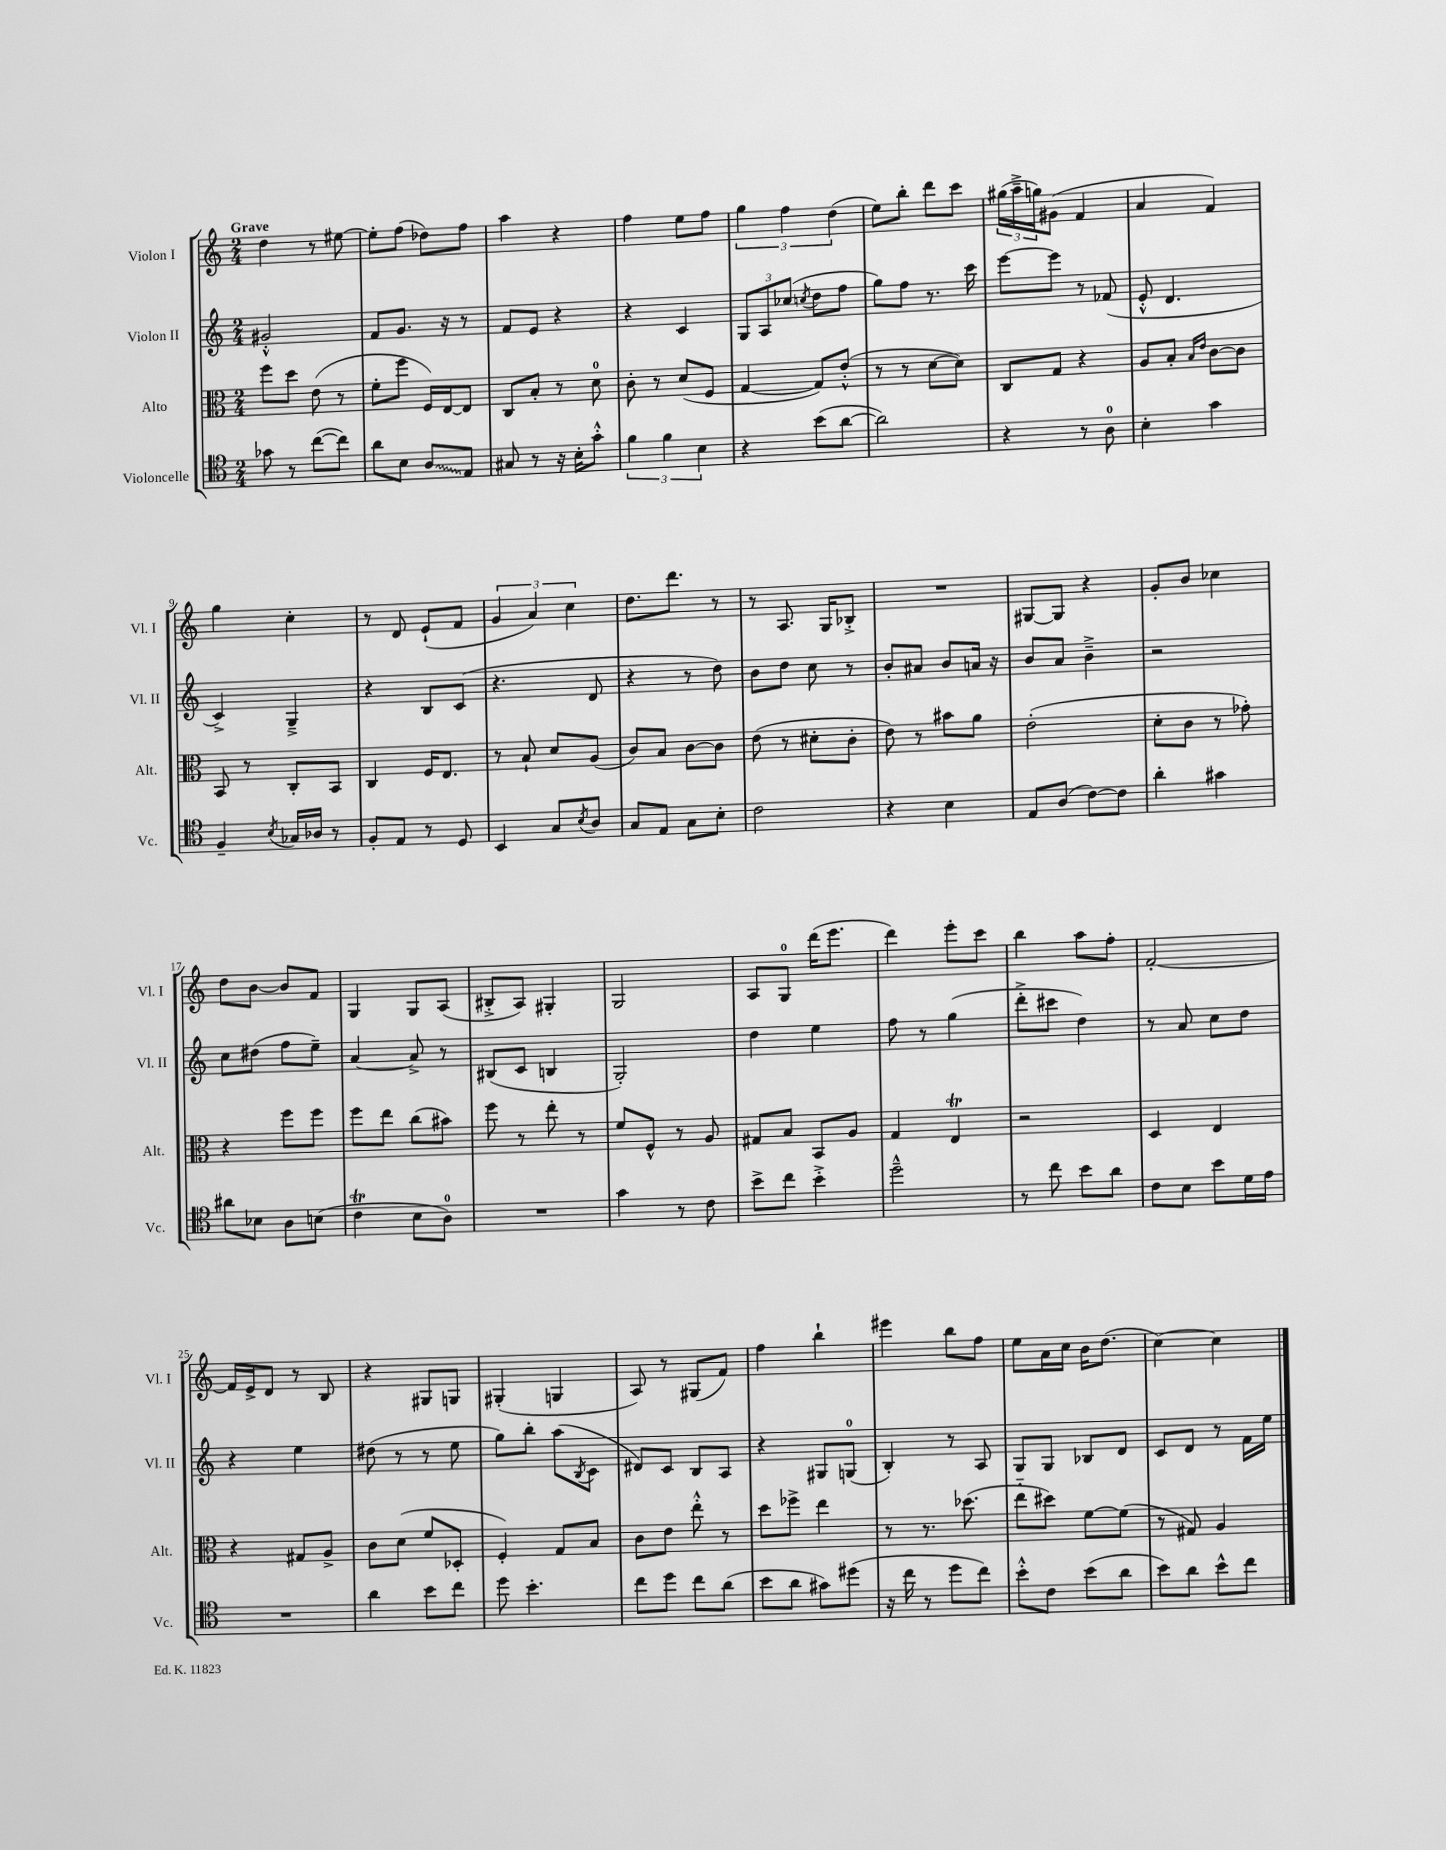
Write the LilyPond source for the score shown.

<<
\new StaffGroup <<
\new Staff = "s0" \with { instrumentName = "Violon I" shortInstrumentName = "Vl. I" } {
    \clef treble \key c \major \numericTimeSignature \time 2/4 \tempo "Grave"
    d''4 r8 eis''8~ |
    eis''8-. f''8( des''8) f''8 |
    a''4 r4 |
    f''4 e''8 f''8 |
    \tuplet 3/2 { g''4 f''4 d''4( } |
    e''8) b''8-. d'''8 c'''8 |
    \tuplet 3/2 { gis''16( a''16---> g''16) } gis'8( f'4 |
    a'4 f'4) |
    g''4 c''4-. |
    r8 d'8 e'8-!( f'8 |
    \tuplet 3/2 { g'4 a'4) c''4 } |
    d''8. d'''8. r8 |
    r8 a8. g16 bes8-.-> |
    R2 |
    gis8~ gis8 r4 |
    g'8-. b'8 ces''4 |
    d''8 b'8~ b'8 f'8 |
    g4 g8 a8( |
    bis8-.-> a8) gis4-. |
    g2 |
    a8 g8-0 d'''16( e'''8. |
    d'''4) e'''8-. c'''8 |
    b''4 a''8 f''8-. |
    f'2~-. |
    f'16 e'16-> d'8 r8 b8 |
    r4 gis8 g8 |
    gis4-.( g4 |
    a8) r8 gis8( f'8) |
    f''4 b''4-! |
    eis'''4 b''8 f''8 |
    e''8 a'16 c''16 b'16 d''8.( |
    c''4~) c''4 \bar "|." |
}
\new Staff = "s1" \with { instrumentName = "Violon II" shortInstrumentName = "Vl. II" } {
    \clef treble \key c \major \numericTimeSignature \time 2/4
    gis'2-.-^ |
    f'8 g'8. r16 r8 |
    f'8 e'8 r4 |
    r4 c'4 |
    \tuplet 3/2 { g8 a8 ces''8( } \acciaccatura { c''8 } d''8 f''8 |
    g''8) f''8 r8. c'''16 |
    e'''8~ e'''8 r8 fes'8( |
    e'8-.-^ d'4. |
    c'4->) g4---> |
    r4 b8 c'8( |
    r4. d'8 |
    r4 r8 d''8) |
    b'8 d''8 c''8 r8 |
    b'8-. ais'8 b'8 a'16 r16 |
    b'8 a'8 b'4---> |
    r2 |
    c''8 dis''8( f''8 e''8--) |
    a'4~ a'8-> r8 |
    bis8( c'8 b4 |
    g2-.) |
    d''4 e''4 |
    f''8 r8 g''4( |
    d'''8-.-> cis'''8 d''4) |
    r8 a'8 c''8 d''8 |
    r4 e''4 |
    dis''8( r8 r8 e''8 |
    g''8) b''8-. a''8( \acciaccatura { b8 } c'8 |
    dis'8) c'8 b8 a8 |
    r4 gis8 g8-0( |
    b4-.) r8 a8 |
    g8 g8 bes8 d'8 |
    c'8 d'8 r8 f'16 e''16 \bar "|." |
}
\new Staff = "s2" \with { instrumentName = "Alto" shortInstrumentName = "Alt." } {
    \clef alto \key c \major \numericTimeSignature \time 2/4
    f''8 d''8 e'8( r8 |
    f'8-. f''8 f16) e16~ e8 |
    c8 b8-. r8 d'8-0 |
    c'8-. r8 d'8( f8 |
    g4~ g8) e'8-.-^( |
    r8 r8 d'8~ d'8) |
    c8 g8 r4 |
    a8 b8-. \grace { b16 e'16 } c'8~ c'8 |
    b,8 r8 c8-. b,8 |
    c4 f16 e8. |
    r8 b8-! d'8 a8( |
    c'8) b8 c'8~ c'8 |
    e'8( r8 dis'8-. c'8-. |
    e'8) r8 bis'8 a'8 |
    e'2-.( |
    d'8-. c'8 r8 ges'8-.) |
    r4 f''8 f''8 |
    f''8 e''8 c''8( bis'8) |
    f''8 r8 e''8-. r8 |
    f'8 f8-^ r8 a8 |
    gis8 b8 b,8 a8 |
    g4 e4\trill |
    r2 |
    d4 e4 |
    r4 gis8 a8-> |
    c'8 d'8( f'8 des8-. |
    f4-.) g8 b8 |
    c'8 e'8 e''8-.-^ r8 |
    d''8 fes''8-> e''4 |
    r8 r8. des''8.( |
    e''8-_ dis''8) f'8~ f'8( |
    r8 gis8) a4 \bar "|." |
}
\new Staff = "s3" \with { instrumentName = "Violoncelle" shortInstrumentName = "Vc." } {
    \clef tenor \key c \major \numericTimeSignature \time 2/4
    ges'8 r8 c''8~( c''8) |
    a'8 b8 \once \override Glissando.style = #'zigzag a8\glissando e8 |
    gis8 r8 r16 b16-. g'8-.-^ |
    \tuplet 3/2 { f'4 f'4 b4 } |
    r4 b'8( a'8~ |
    a'2) |
    r4 r8 a8-0 |
    b4-. g'4 |
    f4-- \acciaccatura { b8 } ges16 aes16 r8 |
    f8-. e8 r8 d8 |
    b,4 g8 \acciaccatura { b8 } a8 |
    g8 e8 g8 b8-. |
    c'2 |
    r4 b4 |
    e8 a8( c'8~) c'8 |
    a'4-. gis'4 |
    ais'8 bes8 a8 b8( |
    c'4\trill b8 a8-0) |
    R2 |
    g'4 r8 c'8 |
    b'8-> c''8 b'4-.-> |
    d''2---^ |
    r8 c''8 b'8 a'8 |
    c'8 b8 b'8 d'16 e'16 |
    R2 |
    a'4 b'8 c''8 |
    d''8 b'4.-. |
    c''8 d''8 c''8 a'8( |
    b'8 a'8 gis'8) dis''8( |
    r16 c''16 r8 d''8 c''8) |
    b'8-.-^ c'8 b'8( a'8 |
    b'8) a'8 b'8-^ c''8 \bar "|." |
}
>>
>>
